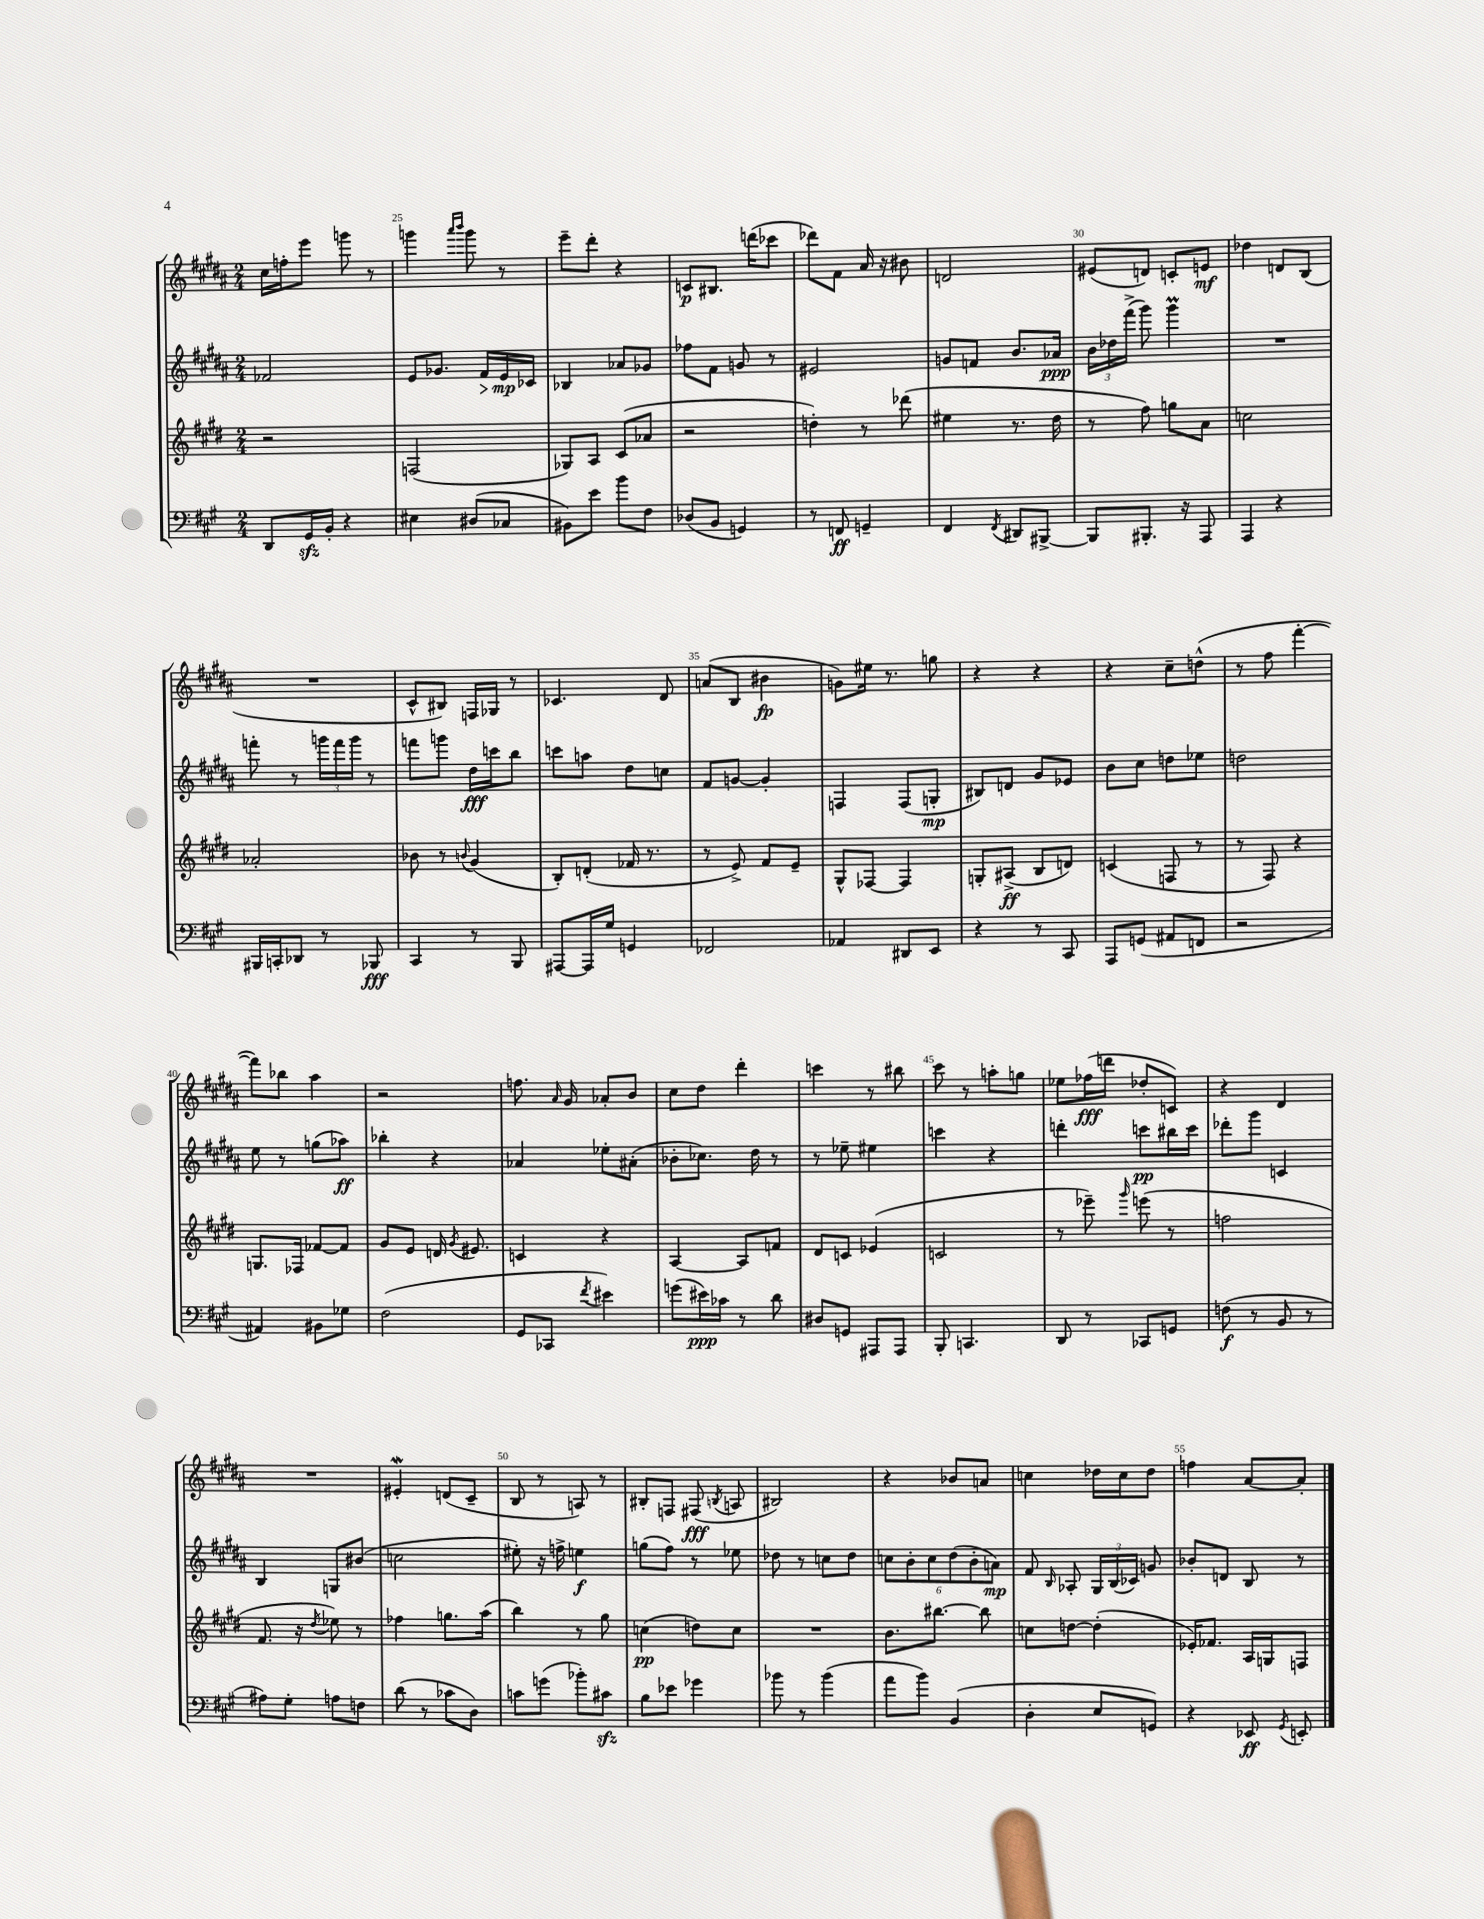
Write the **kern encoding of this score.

**kern	**kern	**kern	**kern
*staff4	*staff3	*staff2	*staff1
*clefF4	*clefG2	*clefG2	*clefG2
*k[f#c#g#]	*k[f#c#g#d#]	*k[f#c#g#d#a#]	*k[f#c#g#d#a#]
*M2/4	*M2/4	*M2/4	*M2/4
8DD/L	2r	2f-/	16cc#\LL
.	.	.	16ff'\J
16GG#/L	.	.	8eee\J
16BB'/JJ	.	.	.
4r	.	.	8ggg\
.	.	.	8r
=	=	=	=
4E#\	(2F/	8e/L	4ggg\
.	.	8.g-/J	.
.	.	.	16qqaaa#/LL
.	.	.	16qqbbb/JJ
(8D#/L	.	.	8ggg\
.	.	16f#/LL	.
8C-/J	.	16e/	8r
.	.	16c-/JJ	.
=	=	=	=
8BB#\L)	8G-/L)	4B-/	8eee~\L
8e\J	8A/J	.	8ddd#'\J
8b\L	(8c#/L	8a-/L	4r
8F#\J	8a-/J	8g-/J	.
=	=	=	=
(8D-/L	2r	8ff-\L	8c/L
8BB/J	.	8f#\J	8.B#/J
4GG/)	.	8g/	.
.	.	.	(16ddd\LK
.	.	8r	8ccc-\J
=	=	=	=
8r	4dd'\)	2e#/	8ddd-\L)
8FF/	.	.	8f#\J
4GG~/	8r	.	16a#/
.	.	.	16r
.	(8ddd-\	.	8b#\
=	=	=	=
4FF#/	4ee#\	8g/L	2d/
.	.	8f/J	.
8qFF#/	.	.	.
8DD#/L	8.r	8.b/L	.
[8BBB#^/J	.	.	.
.	16dd#\	16a-/Jk	.
=	=	=	=
8BBB#/]L	8r	24b\LL	(8e#/L
.	.	24dd-\	.
.	.	(24fff#^\JJ	.
8.BBB#'/J	8ff#\)	8ggg#\)	8d/J)
.	8gg\L	4ggg#\	8c'/L
16r	.	.	.
8AAA/	8a\J	.	8e/J
=	=	=	=
4AAA/	2cc\	2r	4dd-\
4r	.	.	8d/L
.	.	.	(8B/J
=	=	=	=
16BBB#/LL	2a-'/	8fff'\	2r
16CC'/J	.	.	.
8DD-/J	.	8r	.
8r	.	24ggg\LL	.
.	.	24fff\	.
.	.	24ggg\JJ	.
8BBB-/	.	8r	.
=	=	=	=
4CC#/	8b-\	8fff\L	8c#^^/L
.	8r	8ggg\J	8B#/J)
.	8qqb/	.	.
8r	(4g#/	16dd#\LL	16F/LL
.	.	16ccc\J	16G-/JJ
8BBB/	.	8bb\J	8r
=	=	=	=
[8AAA#/L	8B'/L)	8ccc\L	4.c-/
16AAA#/]L	(8d'/J	8aa\J	.
16G#/JJ	.	.	.
4GG/	16f-/	8dd#\L	.
.	8.r	.	.
.	.	8cc\J	8d#/
=	=	=	=
2FF-/	8r	8f#/L	(8a/L
.	8e^/)	[8g/J	8B/J
.	8f#/L	4g'/]	4b#\
.	8e~/J	.	.
=	=	=	=
4AA-/	8G#^^/L	4F/	8g\L)
.	[8F-/J	.	16ee#\Jk
.	.	.	8.r
8DD#/L	4F-/]	(8F/L	.
8EE/J	.	8G'/J	8gg\
=	=	=	=
4r	8G'/L	8B#/L)	4r
.	(8A#^/J	8d/J	.
8r	8B/L	8g#/L	4r
8CC#/	8d/J)	8e-/J	.
=	=	=	=
8AAA/L	(4c/	8b\L	4r
(8GG/J	.	8cc#\J	.
8AA#/L	8F/	8dd\L	8cc#~\L
8FF/J	8r	8ee-\J	(8dd^^\J
=	=	=	=
2r	8r	2dd\	8r
.	8F#/)	.	8ff#\
.	4r	.	[4fff#'\
=	=	=	=
4AA#/)	8.G/L	8ee\	8fff#\]L)
.	.	8r	8bb-\J
.	16F-/Jk	.	.
8BB#\L	[8f-/L	(8gg\L	4aa#\
8G-\J	8f-/]J	8aa-\J)	.
=	=	=	=
(2F#\	8g#/L	4bb-'\	2r
.	8e/J	.	.
.	16d/	4r	.
.	8qg#/	.	.
.	8.e#/	.	.
=	=	=	=
8GG#/L	4c/	4a-/	8.ff\
8CC-/J	.	.	.
.	.	.	16qqa#/
.	.	.	16g#/
8qf#/	.	.	.
4e#\)	4r	8ee-'\L	8a-'/L
.	.	(8a#'\J	8b/J
=	=	=	=
(8g\L	[4A/	8b-'\L	8cc#\L
16e#\L)	.	8.cc-\J)	8dd#\J
16c-\JJ	.	.	.
8r	8A/]L	.	4ddd#'\
.	.	16dd#\	.
8d\	8f/J	8r	.
=	=	=	=
8D#/L	8d#/L	8r	4ccc\
8GG/J	8c/J	8ee-~\	.
8AAA#/L	(4e-/	4ee#\	8r
8AAA#/J	.	.	8bb#\
=	=	=	=
8BBB'/	2c/	4ccc\	8ccc#\
4.CC/	.	.	8r
.	.	4r	8aa'\L
.	.	.	8gg\J
=	=	=	=
8DD/	8r	4ddd'\	8ee-\L
8r	8eee-~\)	.	(16ff-\L
.	.	.	16ddd\JJ
.	16qqggg#/	.	.
8CC-/L	(8eee\	8ccc\L	8dd-'/L
8GG/J	8r	16bb#\L	8c/J)
.	.	16ccc\JJ	.
=	=	=	=
(8F\	2ff\	8ddd-'\L	4r
8r	.	8ggg#\J	.
8BB/	.	4c/	4d#/
8r	.	.	.
=	=	=	=
8A#\L)	8.f#/	4B/	2r
8G#'\J	.	.	.
.	16r	.	.
.	8qdd#/	.	.
8A\L	8ee-\)	8G/L	.
8F\J	8r	(8b#/J	.
=	=	=	=
(8d\	4ff-\	2cc\	4e#'/
8r	.	.	.
8c-\L	8.gg\L	.	(8d/L
8D\J)	.	.	8c#~/J
.	(16aa\Jk	.	.
=	=	=	=
8c\L	4bb\)	8ee#'\)	8B/
(8g\J	.	16r	8r
.	.	16ff^\	.
8b-'\L)	8r	4ee\	8A/)
8c#\J	8gg#\	.	8r
=	=	=	=
8B\L	(4cc\	(8gg\L	8B#'/L
8e-\J	.	8ff#\J)	8F/J
4g-\	8dd\L)	8r	(8F#/
.	.	.	8qB/
.	8cc\J	8ee-\	8A/
=	=	=	=
8b-\	2r	8dd-\	2B#/)
8r	.	8r	.
(4b-\	.	8cc\L	.
.	.	8dd-\J	.
=	=	=	=
8a\L	8.b\L	12cc\L	4r
.	.	12b'\	.
8b\J)	.	.	.
.	.	12cc\	.
.	[8.bb#\J	.	.
(4BB/	.	(12dd#\	8b-/L
.	.	12b'\	.
.	8bb#\]	.	8a/J
.	.	12a\J)	.
=	=	=	=
4D'\	8cc\L	8f#/	4cc\
.	.	16qqB/	.
.	[8dd\J	8A-'/	.
8E/L	(4dd'\]	24G#/LL	16dd-\LL
.	.	(24B/	.
.	.	.	16cc\J
.	.	24c-/JJ)	.
8GG/J)	.	8g/	8dd-\J
=	=	=	=
4r	16e-'/LK)	8b-'/L	4ff\
.	8.f-/J	.	.
.	.	8d/J	.
8EE-/	16A/LL	8B/	[8a#/L
.	16G/J	.	.
8qGG#/	.	.	.
8EE'/	8F/J	8r	8a#'/]J
==	==	==	==
*-	*-	*-	*-
